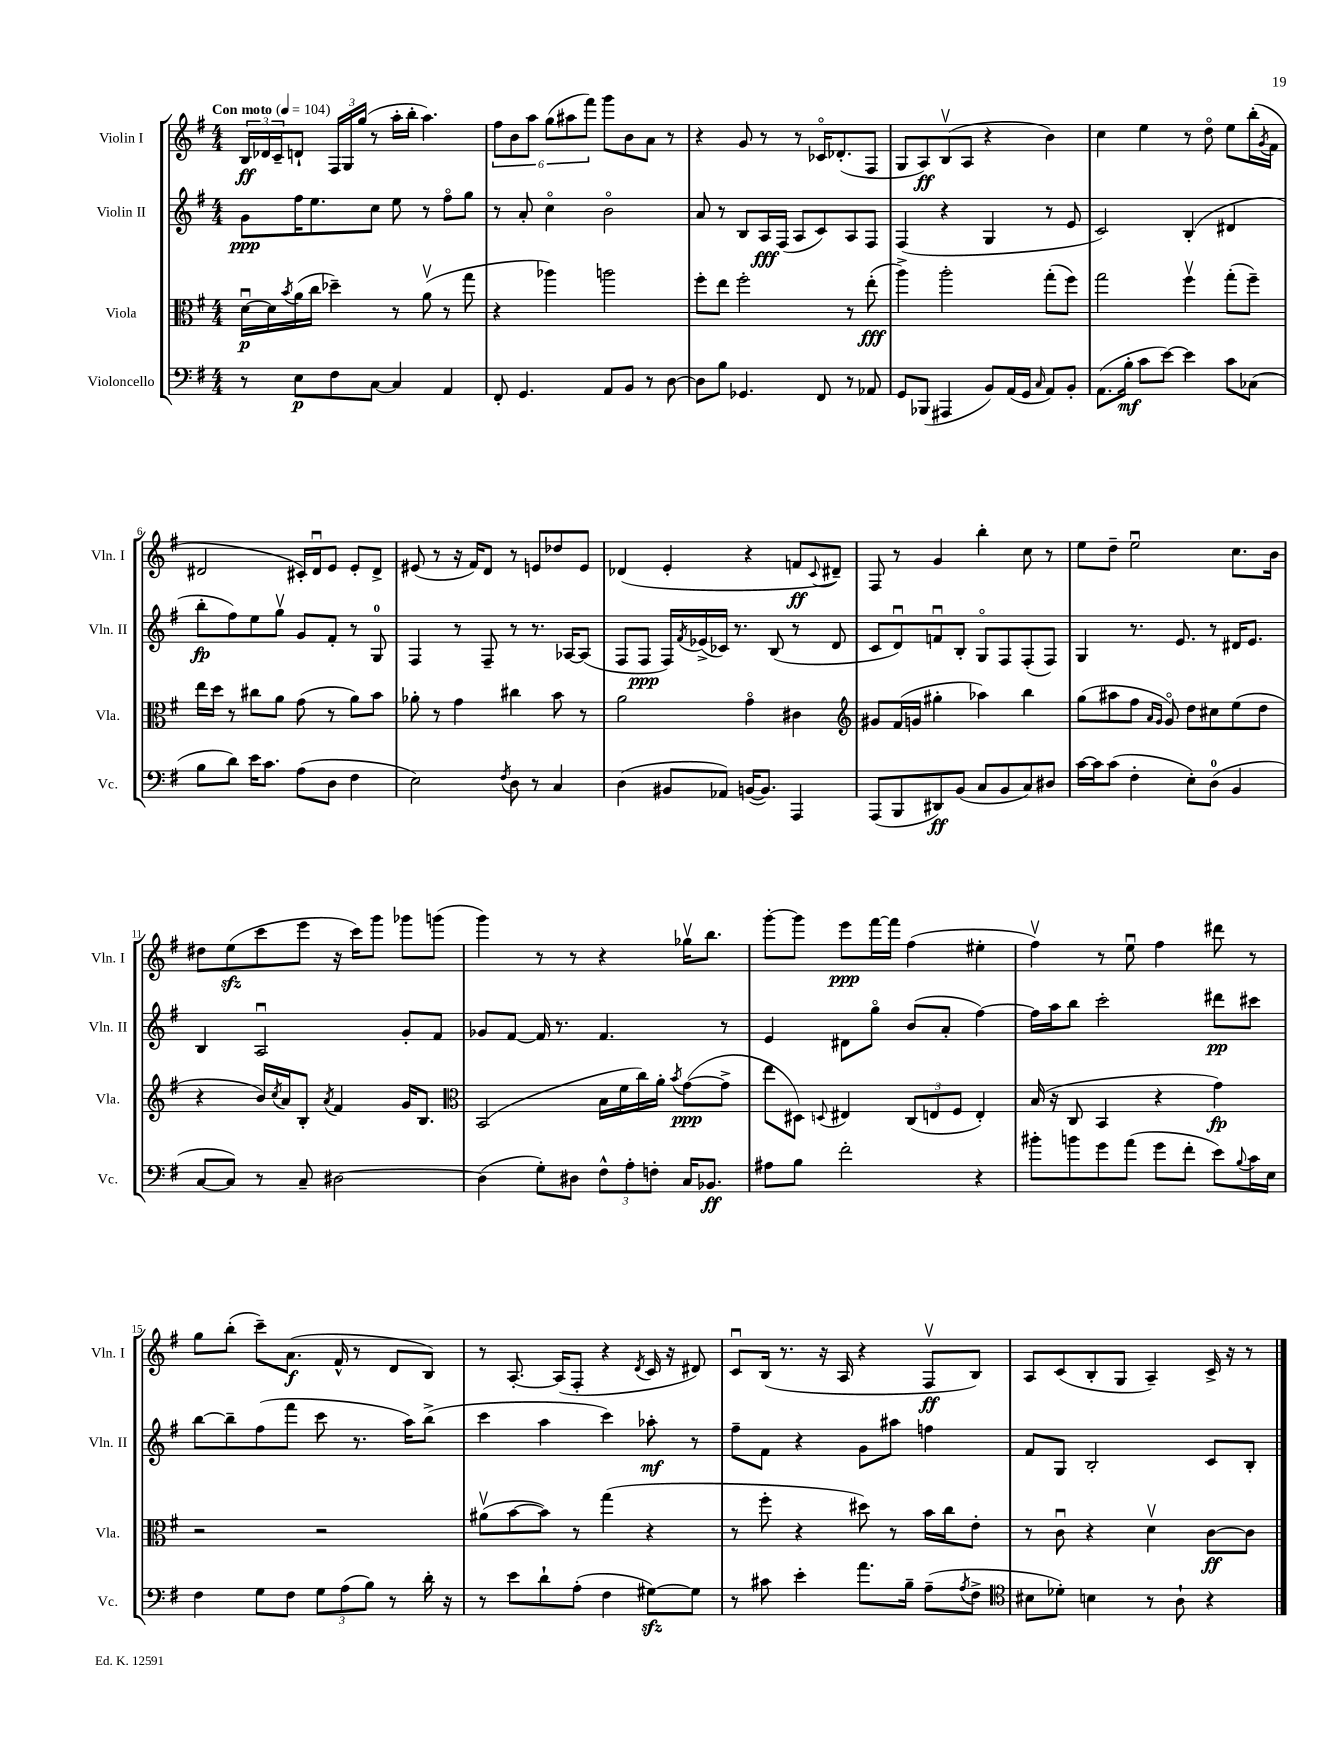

**kern	**kern	**kern	**kern
*staff4	*staff3	*staff2	*staff1
*clefF4	*clefC3	*clefG2	*clefG2
*k[f#]	*k[f#]	*k[f#]	*k[f#]
*M4/4	*M4/4	*M4/4	*M4/4
*MM104	*MM104	*MM104	*MM104
8r	[16du\LL	8g\L	24B/LL
.	.	.	24d-/
.	16d\]	.	.
.	.	.	24c~/J
.	8qb/	.	.
8E\L	(16a\	16ff#\K	8d`/J
.	16cc\JJ	8.ee\	.
8F#\	4dd-~\)	.	24F#/LL
.	.	.	24G/
.	.	.	(24gg/JJ
[8C\J	.	8cc\J	8r
4C/]	8r	8ee\	16aa'\LL
.	.	.	16bb'\JJ
.	(8av\	8r	4.aa\)
4AA/	8r	8ff#o\L	.
.	8gg\	8gg\J	.
=	=	=	=
8FF#'/	4r	8r	12ff#\L
.	.	.	12b\
4.GG/	.	8a'/	.
.	.	.	12aa\J
.	4aa-\)	4cco\	(12gg\L
.	.	.	12aa#\
.	.	.	12fff#\J)
8AA/L	2aa\	2bo\	8ggg\L
8BB/J	.	.	8b\
8r	.	.	8a\J
[8D\	.	.	8r
=	=	=	=
8D\]L	8ff#'\L	8a/	4r
8B\J	8ee\J	8r	.
4.GG-/	2ff#'\	8B/L	8g/
.	.	16A/L	8r
.	.	(16F#/JJ	.
.	.	8A/L	8r
8FF#/	.	8c/)	16c-o/LK
.	.	.	(8.d-'/
8r	8r	8A/	.
8AA-/	(8ee'\	8F#/J	8F#/J
=	=	=	=
8GG/L	4aa^\)	(4F#/	8G/L
(8BBB-/J	.	.	8A/)
4AAA#/	2aa'\	4r	(8Bv/
.	.	.	8A/J
8BB/L)	.	4G/	4r
(16AA/L	.	.	.
16GG/JJ	.	.	.
16qqC/	.	.	.
8AA/L)	(8gg'\L	8r	4b\)
8BB'/J	8ff#\J)	8e/	.
=	=	=	=
(8.AA\L	2gg\	2c/)	4cc\
16B'\Jk	.	.	.
8c\L	.	.	4ee\
[8e\J)	.	.	.
4e\]	4ff#v\	(4B'/	8r
.	.	.	8ddo\
8c\L	(8gg'\L	4d#/	8ee\L
(8C-\J	8ff#~\J)	.	(16bb'\L
.	.	.	8qg/
.	.	.	16f#\JJ
=	=	=	=
8B\L	16ee\LL	8bb'\L	2d#/
.	16dd\JJ	.	.
8d\J)	8r	8ff#\)	.
16e\LK	8cc#\L	8ee\	.
8.c\J	.	.	.
.	8a\J	8ggv\J	.
(8A\L	(8g\	8g/L	16c#'/LL)
.	.	.	16d#u/J
8D\J	8r	8f#'/J	8e/J
4F#\	8a\L)	8r	8e'/L
.	8b\J	8G/	8d#^/J
=	=	=	=
2E\)	8a-'\	4F#/	(8e#/
.	8r	.	8r
.	4g\	8r	16r
.	.	.	16f#/LK)
.	.	8F#~/	8d/J
8qF#/	.	.	.
8D\	4cc#\	8r	8r
8r	.	8.r	8e/L
4C/	8b\	.	8dd-/
.	.	[16A-/LK	.
.	8r	(8A-/]J	8e/J
=	=	=	=
(4D\	2a\	8F#/L	(4d-/
.	.	8F#/J	.
8BB#/L	.	16F#/LL)	4e'/
.	.	8qf#/	.
.	.	(16e-^/	.
8AA-/J)	.	16c-/JJ)	.
.	.	8.r	.
([16BB/LK	4go\	.	4r
8.BB/]J)	.	.	.
.	.	(8B/	.
4AAA/	4c#\	8r	8f/L
.	.	.	8qqc/
.	.	8d/	8d#~/J)
=	=	=	=
*	*clefG2	*	*
(8AAA/L	8g#/L	8c/L	8F#/
8BBB/	(16f#/L	8du/)	8r
.	16g/JJ	.	.
8DD#/)	4gg#'\	8fu/	4g/
(8BB/J	.	8B'/J	.
8C/L	4aa-\)	8Go/L	4bb'\
8BB/	.	8F#/	.
8C/)	4bb\	(8F#'/	8cc\
8D#/J	.	8F#/J)	8r
=	=	=	=
[16c\LL	(8gg\L	4G/	8ee\L
16c\]J	.	.	.
(8c\J	8aa#\	.	8dd~\J
4F#'\	8ff#\J	8.r	2eeu\
.	16qqa/LL	.	.
.	16qqg/JJ	.	.
.	8go/)	.	.
.	.	8.e/	.
8E'\L)	8dd\L	.	.
(8D\J	8cc#\	8r	.
4BB/	(8ee\	16d#/LK	8.cc\L
.	.	8.e/J	.
.	8dd\J	.	.
.	.	.	16b\Jk
=	=	=	=
[8C/L	4r	4B/	8dd#\L
8C/]J)	.	.	(8ee\
8r	16b/LL)	2Au/	8ccc\
.	8qcc/	.	.
.	16a/J	.	.
8C~/	8B'/J	.	8eee\J
.	8qa/	.	.
[2D#\	4f#/	.	16r
.	.	.	16ccc\LK)
.	.	.	8ggg\J
.	16g/LK	8g'/L	8ggg-\L
.	8.B/J	.	.
.	.	8f#/J	(8ggg\J
=	=	=	=
*	*clefC3	*	*
(4D#\]	(2BB/	8g-/L	4ggg\)
.	.	[8f#/J	.
8G'\L)	.	16f#/]	8r
.	.	8.r	.
8D#\J	.	.	8r
12F#^^\L	16B\LL	4.f#/	4r
.	16f#\	.	.
12A'\	.	.	.
.	16cc\)	.	.
12F'\J	.	.	.
.	16a'\JJ	.	.
.	8qb/	.	.
16C/LK	([8g\L	.	16gg-v\LK
8.BB-/J	.	.	8.bb\J
.	8g^\]J	8r	.
=	=	=	=
8A#\L	8ee\L	4e/	[8ggg'\L
8B\J	8D#\J)	.	8ggg\]J
.	8qqD/	.	.
2f#'\	4E#/	8d#\L	8eee\L
.	.	8ggo\J	[16fff#\L
.	.	.	16fff#\]JJ
.	(12C/L	(8b/L	(4ff#\
.	12E/	.	.
.	.	8a'/J	.
.	12F#/J	.	.
4r	4E'/)	[4ff#\)	4ee#'\
=	=	=	=
8b#'\L	(16B/	16ff#\]LL	4ff#v\)
.	16r	16aa\J	.
8b\	8C/	8bb\J	.
8g\	4BB/	2ccc'\	8r
(8a\J	.	.	8eeu\
8g\L	4r	.	4ff#\
8f#'\J	.	.	.
8e\L)	4g\)	8ddd#\L	8ddd#\
8qqB/	.	.	.
16c\L	.	8ccc#\J	8r
16E\JJ	.	.	.
=	=	=	=
4F#\	2r	[8bb\L	8gg\L
.	.	8bb~\]	(8bb'\J
8G\L	.	(8ff#\	8ccc~\L)
8F#\J	.	8fff#\J	(8.a\J
12G\L	2r	8ccc\	.
.	.	.	16f#^^/
(12A\	.	.	.
.	.	8.r	8r
12B\J)	.	.	.
8r	.	.	8d/L
.	.	16aa\LK)	.
16d'\	.	(8bb^\J	8B/J)
16r	.	.	.
=	=	=	=
8r	(8a#v\L	4ccc\	8r
8e\L	[8b\	.	[8.A'/
8d`\	8b\]J)	4aa\	.
.	.	.	(16A/]LK
(8A'\J	8r	.	8F#'/J
4F#\	(4gg\	4ccc\)	4r
.	.	.	8qd/
[8G#\L)	4r	8aa-'\	16c/
.	.	.	16r
8G#\]J	.	8r	8d#/)
=	=	=	=
8r	8r	8ff#~\L	8cu/L
8c#\	8ff#'\	8f#\J	(16B/Jk
.	.	.	8.r
4e'\	4r	4r	.
.	.	.	16r
.	.	.	16A/
8.a\L	8dd#\)	8g\L	4r
.	8r	8aa#\J	.
16B~\Jk	.	.	.
(8A~\L	16b\LL	4ff\	8F#v/L
.	16cc\J	.	.
8qA/	.	.	.
8F#^\J	8e'\J	.	8B/J)
=	=	=	=
*clefC4	*	*	*
8B#\L	8r	8f#/L	8A/L
8d-'\J)	8cu\	8G/J	(8c/
4B\	4r	2B'/	8B'/
.	.	.	8G/J
8r	4dv\	.	4A~/)
8A`\	.	.	.
4r	[8c\L	8c/L	16c^/
.	.	.	16r
.	8c\]J	8B'/J	8r
==	==	==	==
*-	*-	*-	*-
